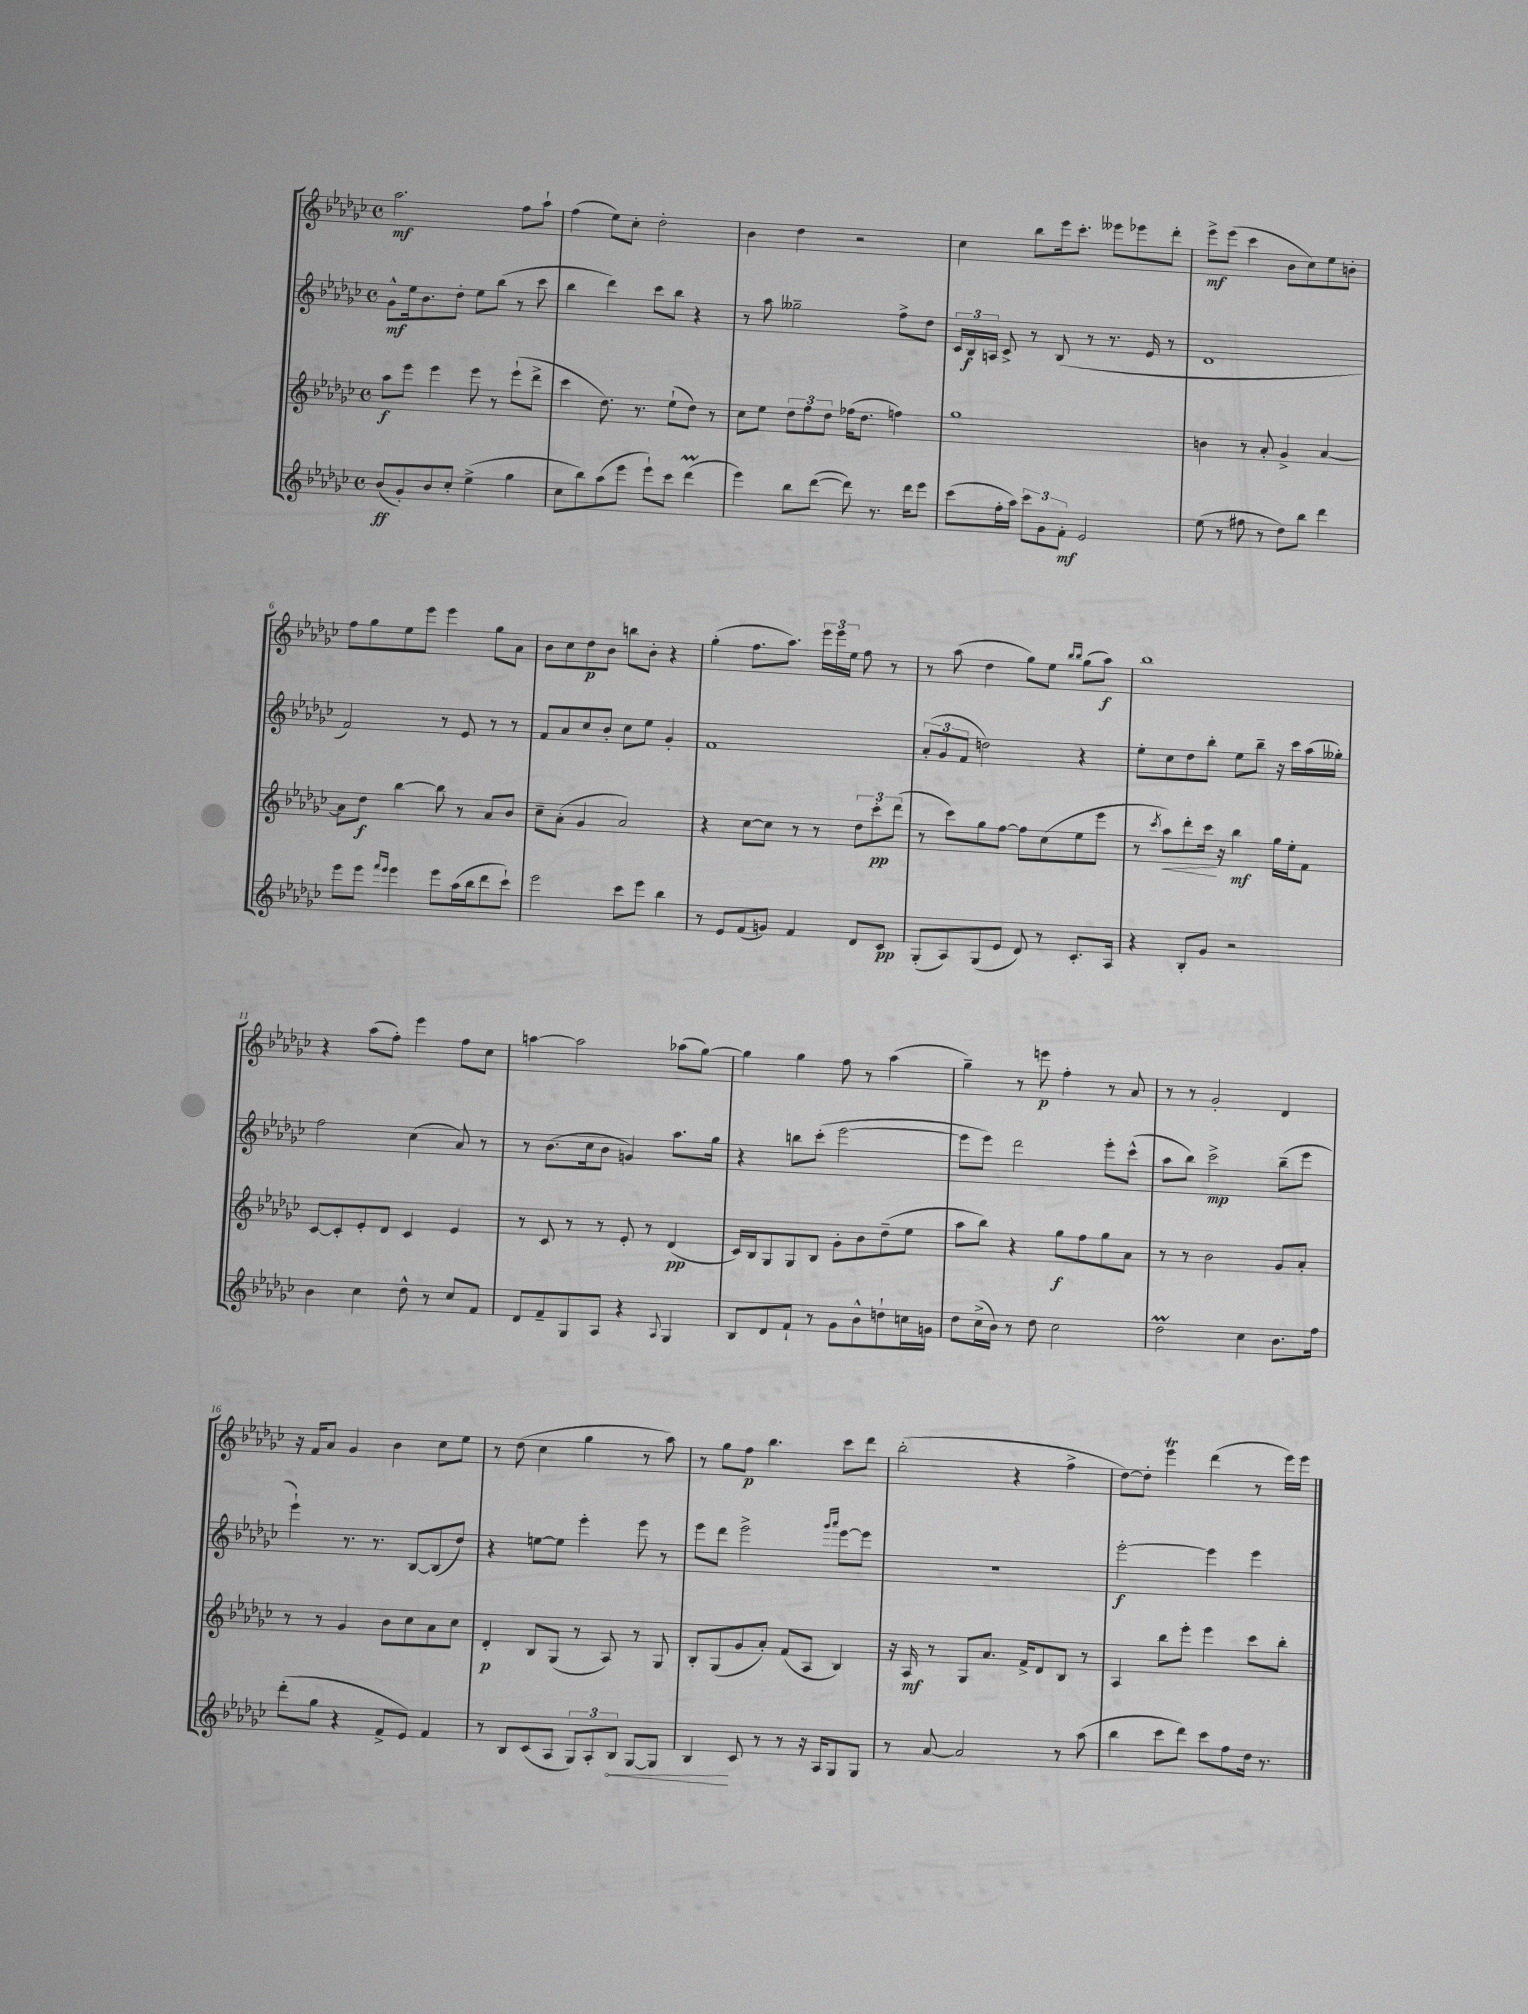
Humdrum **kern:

**kern	**dynam	**kern	**dynam	**kern	**dynam	**kern	**dynam
*part4	*part4	*part3	*part3	*part2	*part2	*part1	*part1
*staff4	*staff4	*staff3	*staff3	*staff2	*staff2	*staff1	*staff1
*clefG2	*	*clefG2	*	*clefG2	*	*clefG2	*
*k[b-e-a-d-g-c-]	*	*k[b-e-a-d-g-c-]	*	*k[b-e-a-d-g-c-]	*	*k[b-e-a-d-g-c-]	*
*M4/4	*	*M4/4	*	*M4/4	*	*M4/4	*
*met(c)	*	*met(c)	*	*met(c)	*	*met(c)	*
=1	=1	=1	=1	=1	=1	=1	=1
(8b-/L	ff	8aa-\L	f	8g-^^\L	mf	2.aa-\	mf
8g-'/)	.	8eee-\J	.	16ee-\k	.	.	.
.	.	.	.	8.b-\	.	.	.
8b-/	.	4eee-\	.	.	.	.	.
8cc-'/J	.	.	.	8dd-'\J	.	.	.
(4ee-^\	.	8eee-\	.	8ee-\L	.	.	.
.	.	8r	.	(8bb-\J	.	.	.
4gg-\	.	(8eee-`\L	.	8r	.	8ff\L	.
.	.	8ddd-^\J	.	8ccc-\	.	8aa-`\J	.
=2	=2	=2	=2	=2	=2	=2	=2
8cc-\L	.	4ccc-\	.	4bb-\	.	(4ff\	.
8bb-\)	.	.	.	.	.	.	.
(8aa-\	.	8.dd-\)	.	4ddd-\)	.	8ee-\L)	.
8eee-\J	.	.	.	.	.	8cc-'\J	.
.	.	8.r	.	.	.	.	.
8eee-`\L)	.	.	.	8ccc-\L	.	2dd-'\	.
8ccc-\J	.	(8ee-`\L	.	8bb-\J	.	.	.
(4ddd-M\	.	8dd-\J)	.	4r	.	.	.
.	.	8r	.	.	.	.	.
=3	=3	=3	=3	=3	=3	=3	=3
4eee-\)	.	8cc-\L	.	8r	.	4b-\	.
.	.	8ee-\J	.	8aa-\	.	.	.
8bb-\L	.	12dd-\L	.	2gg--X~\	.	4dd-\	.
.	.	12ff\	.	.	.	.	.
([8ddd-\J	.	.	.	.	.	.	.
.	.	12dd-\J	.	.	.	.	.
8ddd-\])	.	(16ff-X\KL	.	.	.	2r	.
.	.	8.dd-\J	.	.	.	.	.
8.r	.	.	.	.	.	.	.
.	.	4ffn\)	.	8ff^\L	.	.	.
16ddd-\KL	.	.	.	.	.	.	.
8eee-\J	.	.	.	8dd-\J	.	.	.
=4	=4	=4	=4	=4	=4	=4	=4
(8ccc-\L	.	1gg-	.	24c-/LL	.	4cc-\	.
.	.	.	.	24B-/	f	.	.
.	.	.	.	24An/JJ	.	.	.
16ff'\L	.	.	.	8c-^/	.	.	.
16aa-\JJ)	.	.	.	.	.	.	.
12ccc-\L	.	.	.	8r	.	8bb-\L	.
12g-\	.	.	.	.	.	.	.
.	.	.	.	(8B-/	.	16eee-\k	.
12f'\J	mf	.	.	.	.	.	.
.	.	.	.	.	.	8.ccc-'\J	.
2e-/	.	.	.	8r	.	.	.
.	.	.	.	8.r	.	8eee--X\L	.
.	.	.	.	.	.	8eee-X\	.
.	.	.	.	16e-/	.	.	.
.	.	.	.	8r	.	8ddd-'\J	.
=5	=5	=5	=5	=5	=5	=5	=5
(8ee-\	.	4bn\	.	1d-	.	8eee-^\L	mf
8r	.	.	.	.	.	(8eee-\J	.
8ff#X\	.	8r	.	.	.	4ccc-\	.
8r	.	8a-'/	.	.	.	.	.
8dd-\L)	.	4g-^/	.	.	.	8b-\L	.
8bb-\J	.	.	.	.	.	8cc-\)	.
4ddd-\	.	[4a-/	.	.	.	8ee-\	.
.	.	.	.	.	.	8bn'\J	.
!!LO:LB:g=z
=6	=6	=6	=6	=6	=6	=6	=6
8eee-\L	.	8a-\L]	.	2f/)	.	8ff\L	.
8eee-\J	.	8dd-\J	f	.	.	8gg-\	.
16qqfff/LL	.	.	.	.	.	.	.
16qqeee-/JJ	.	.	.	.	.	.	.
4eee-\	.	[4bb-\	.	.	.	8ee-\	.
.	.	.	.	.	.	8eee-\J	.
8eee-\L	.	8bb-\]	.	8r	.	4eee-\	.
(16aa-\L	.	8r	.	8e-/	.	.	.
16bb-\J	.	.	.	.	.	.	.
8ddd-\	.	8a-/L	.	8r	.	8gg-\L	.
8ccc-`\J)	.	8b-/J	.	8r	.	8a-\J	.
=7	=7	=7	=7	=7	=7	=7	=7
2eee-\	.	8cc-~\L	.	8f/L	.	8b-\L	.
.	.	(8a-'\J	.	8a-/	.	8cc-\	.
.	.	4g-/	.	8cc-/	.	8dd-\	p
.	.	.	.	8b-'/J	.	8b-\J	.
8ccc-\L	.	2a-/)	.	8cc-\L	.	8bbn\L	.
8eee-\J	.	.	.	8ee-\J	.	8b-'\J	.
4bb-\	.	.	.	4g-'/	.	4r	.
=8	=8	=8	=8	=8	=8	=8	=8
8r	.	4r	.	1f	.	(4gg-'\	.
8e-/L	.	.	.	.	.	.	.
(8f/	.	[8cc-\L	.	.	.	8.ff\L	.
8gn/J)	.	8cc-\J]	.	.	.	.	.
.	.	.	.	.	.	8.aa-\J)	.
4f/	.	8r	.	.	.	.	.
.	.	8r	.	.	.	24eee-\LL	.
.	.	.	.	.	.	24eee-\	.
.	.	.	.	.	.	24ee-\JJ	.
8d-/L	.	12dd-\L	.	.	.	8ff\	.
.	.	12ccc-'\	pp	.	.	.	.
8c-/J	pp	.	.	.	.	8r	.
.	.	(12ddd-\J	.	.	.	.	.
=9	=9	=9	=9	=9	=9	=9	=9
(8G-'/L	.	8r	.	(12a-'/L	.	8r	.
.	.	.	.	12g-/	.	.	.
8A-/)	.	8ccc-\L)	.	.	.	(8aa-\	.
.	.	.	.	12f/J	.	.	.
(8G-/	.	8gg-\	.	2ddn\)	.	4dd-\	.
8e-/J	.	[8ff\J	.	.	.	.	.
8d-/)	.	8ff\L]	.	.	.	8gg-\L)	.
8r	.	(8cc-\	.	.	.	8ee-\J	.
.	.	.	.	.	.	16qqbb-/LL	.
.	.	.	.	.	.	16qqbb-/JJ	.
8.c-'/L	.	8ee-\	.	4r	.	(8gg-\L	.
.	.	8eee-\J	.	.	.	8aa-\J)	f
16A-/Jk	.	.	.	.	.	.	.
=10	=10	=10	=10	=10	=10	=10	=10
4r	.	8r	.	8ee-'\L	.	1bb-	.
.	.	8qccc-/	.	.	.	.	.
!	!	!	!LO:HP:b	!	!	!	!
.	.	8aa-\L)	<	8cc-\	.	.	.
8B-'/L	.	8ddd-'\	.	8dd-\	.	.	.
8g-/J	.	16ccc-\Jk	.	8bb-'\J	.	.	.
.	.	16r	[	.	.	.	.
2r	.	4bb-\	mf	8ee-\L	.	.	.
.	.	.	.	8bb-~\J	.	.	.
.	.	16gg-\LL	.	16r	.	.	.
.	.	16ee-'\J	.	16ccc-\LL	.	.	.
.	.	8f\J	.	(16aa-\	.	.	.
.	.	.	.	16gg--X'\JJ)	.	.	.
!!LO:LB:g=z
=11	=11	=11	=11	=11	=11	=11	=11
4b-\	.	[8c-/L	.	2ff\	.	4r	.
.	.	8c-'/]	.	.	.	.	.
4cc-\	.	8e-'/	.	.	.	(8aa-\L	.
.	.	8d-/J	.	.	.	8ff'\J)	.
8dd-^^\	.	4c-/	.	(4cc-\	.	4eee-\	.
8r	.	.	.	.	.	.	.
8cc-/L	.	4e-/	.	8a-/)	.	8ff\L	.
8f/J	.	.	.	8r	.	8cc-\J	.
=12	=12	=12	=12	=12	=12	=12	=12
8d-/L	.	8r	.	8r	.	[4aan\	.
8f~/	.	8c-/	.	(8.b-\L	.	.	.
8G-/	.	8r	.	.	.	2aa\]	.
.	.	.	.	16cc-\k	.	.	.
8A-/J	.	8r	.	8b-\J	.	.	.
4r	.	8e-'/	.	4gn/)	.	.	.
.	.	8r	.	.	.	.	.
8qqA-/	.	.	.	.	.	.	.
4G-/	.	(4d-/	pp	8.aa-\L	.	(8aa-X\L	.
.	.	.	.	.	.	[8gg-\J)	.
.	.	.	.	16gg-\Jk	.	.	.
=13	=13	=13	=13	=13	=13	=13	=13
8B-/L	.	16c-/LL)	.	4r	.	4gg-\]	.
.	.	16B-/J	.	.	.	.	.
8d-/	.	8G-/	.	.	.	.	.
8f`/J	.	8G-/	.	8bbn\L	.	4gg-\	.
8r	.	8B-/J	.	(8ccc-'\J	.	.	.
8g-\L	.	8g-'\L	.	[2eee-\	.	8ff\	.
8b-^^\	.	8b-\	.	.	.	8r	.
8ddn`\	.	(8dd-~\	.	.	.	(4aa-\	.
16ccn\L	.	8ee-\J	.	.	.	.	.
16gn\JJ	.	.	.	.	.	.	.
=14	=14	=14	=14	=14	=14	=14	=14
8dd-\L	.	8aa-\L	.	8eee-\L]	.	4gg-~\)	.
(16cc-^\L	.	8bb-\J)	.	8eee-\J)	.	.	.
16b-\JJ)	.	.	.	.	.	.	.
8r	.	4r	.	2ddd-\	.	8r	.
8dd-\	.	.	.	.	.	8eeen\	p
2cc-\	.	8gg-\L	f	.	.	4ff'\	.
.	.	8ff\	.	.	.	.	.
.	.	8gg-\	.	8eee-'\L	.	8r	.
.	.	8a-\J	.	(8ccc-^^\J	.	8a-/	.
=15	=15	=15	=15	=15	=15	=15	=15
2dd-M\	.	8r	.	8aa-\L	.	8r	.
.	.	8r	.	8bb-\J)	.	8r	.
.	.	2b-\	.	2ccc-^\	mp	2g-'/	.
4cc-\	.	.	.	.	.	.	.
8.b-\L	.	8g-/L	.	(8bb-~\L	.	4d-/	.
.	.	8a-'/J	.	8eee-\J	.	.	.
16ff\Jk	.	.	.	.	.	.	.
!!LO:LB:g=z
=16	=16	=16	=16	=16	=16	=16	=16
(8ddd-'\L	.	8r	.	4eee-`\)	.	16r	.
.	.	.	.	.	.	16f/KL	.
8gg-\J	.	8r	.	.	.	8a-/J	.
4r	.	4g-/	.	8.r	.	4g-/	.
.	.	.	.	8.r	.	.	.
8f^/L	.	8b-\L	.	.	.	4b-\	.
8e-/J)	.	8cc-\	.	[8B-/L	.	.	.
4f/	.	8a-\	.	(8B-/]	.	8cc-\L	.
.	.	8cc-\J	.	8dd-/J)	.	8ee-\J	.
=17	=17	=17	=17	=17	=17	=17	=17
8r	.	4d-'/	p	4r	.	8r	.
8B-/L	.	.	.	.	.	(8dd-\	.
(8c-/	.	8B-/L	.	[8een\L	.	4cc-\	.
8A-/J	.	(8G-/J	.	8ee\J]	.	.	.
12G-/L)	.	8r	.	4eee-'\	.	4gg-\	.
12A-'/	.	.	.	.	.	.	.
.	.	8A-/)	.	.	.	.	.
!	!LO:HP:b	!	!	!	!	!	!
12B-/J	<	.	.	.	.	.	.
[8G-/L	.	8r	.	8eee-\	.	8r	.
8G-/J]	.	8G-/	.	8r	.	8aa-\)	.
=18	=18	=18	=18	=18	=18	=18	=18
4B-/	.	8B-'/L	.	8eee-\L	.	8r	.
.	.	(8G-/	.	8ddd-\J	.	8gg-\L	.
8c-/	[	8g-/	.	2eee-^\	.	8ff\J	p
8r	.	8a-'/J)	.	.	.	4.bb-\	.
8r	.	(8f/L	.	.	.	.	.
16r	.	8A-/J	.	.	.	.	.
16A-/KL	.	.	.	.	.	.	.
.	.	.	.	16qqggg-/LL	.	.	.
.	.	.	.	16qqaaa-/JJ	.	.	.
8G-/	.	4B-/)	.	[8eee-\L	.	8ccc-\L	.
8G-/J	.	.	.	8eee-\J]	.	8ddd-\J	.
=19	=19	=19	=19	=19	=19	=19	=19
8r	.	16r	.	1r	.	(2bb-'\	.
.	.	16A-/	mf	.	.	.	.
[8a-/	.	8r	.	.	.	.	.
2a-/]	.	8G-/L	.	.	.	.	.
.	.	8.a-/J	.	.	.	.	.
.	.	.	.	.	.	4r	.
.	.	16f^/KL	.	.	.	.	.
.	.	8d-/	.	.	.	.	.
8r	.	8B-/J	.	.	.	4ff^\	.
(8aa-\	.	8r	.	.	.	.	.
=20	=20	=20	=20	=20	=20	=20	=20
4bb-\	.	4A-/	.	[2eee-'\	f	[8dd-\L)	.
.	.	.	.	.	.	8dd-'\J]	.
8ccc-\L	.	8bb-\L	.	.	.	4eee-T\	.
8ddd-\J)	.	8eee-'\J	.	.	.	.	.
8ccc-\L	.	4eee-\	.	4eee-\]	.	(4ddd-\	.
8ff\	.	.	.	.	.	.	.
16dd-\Jk	.	8ccc-\L	.	4eee-\	.	8r	.
8.r	.	.	.	.	.	.	.
.	.	8bb-'\J	.	.	.	16eee-\LL)	.
.	.	.	.	.	.	16eee-\JJ	.
==	==	==	==	==	==	==	==
*-	*-	*-	*-	*-	*-	*-	*-
